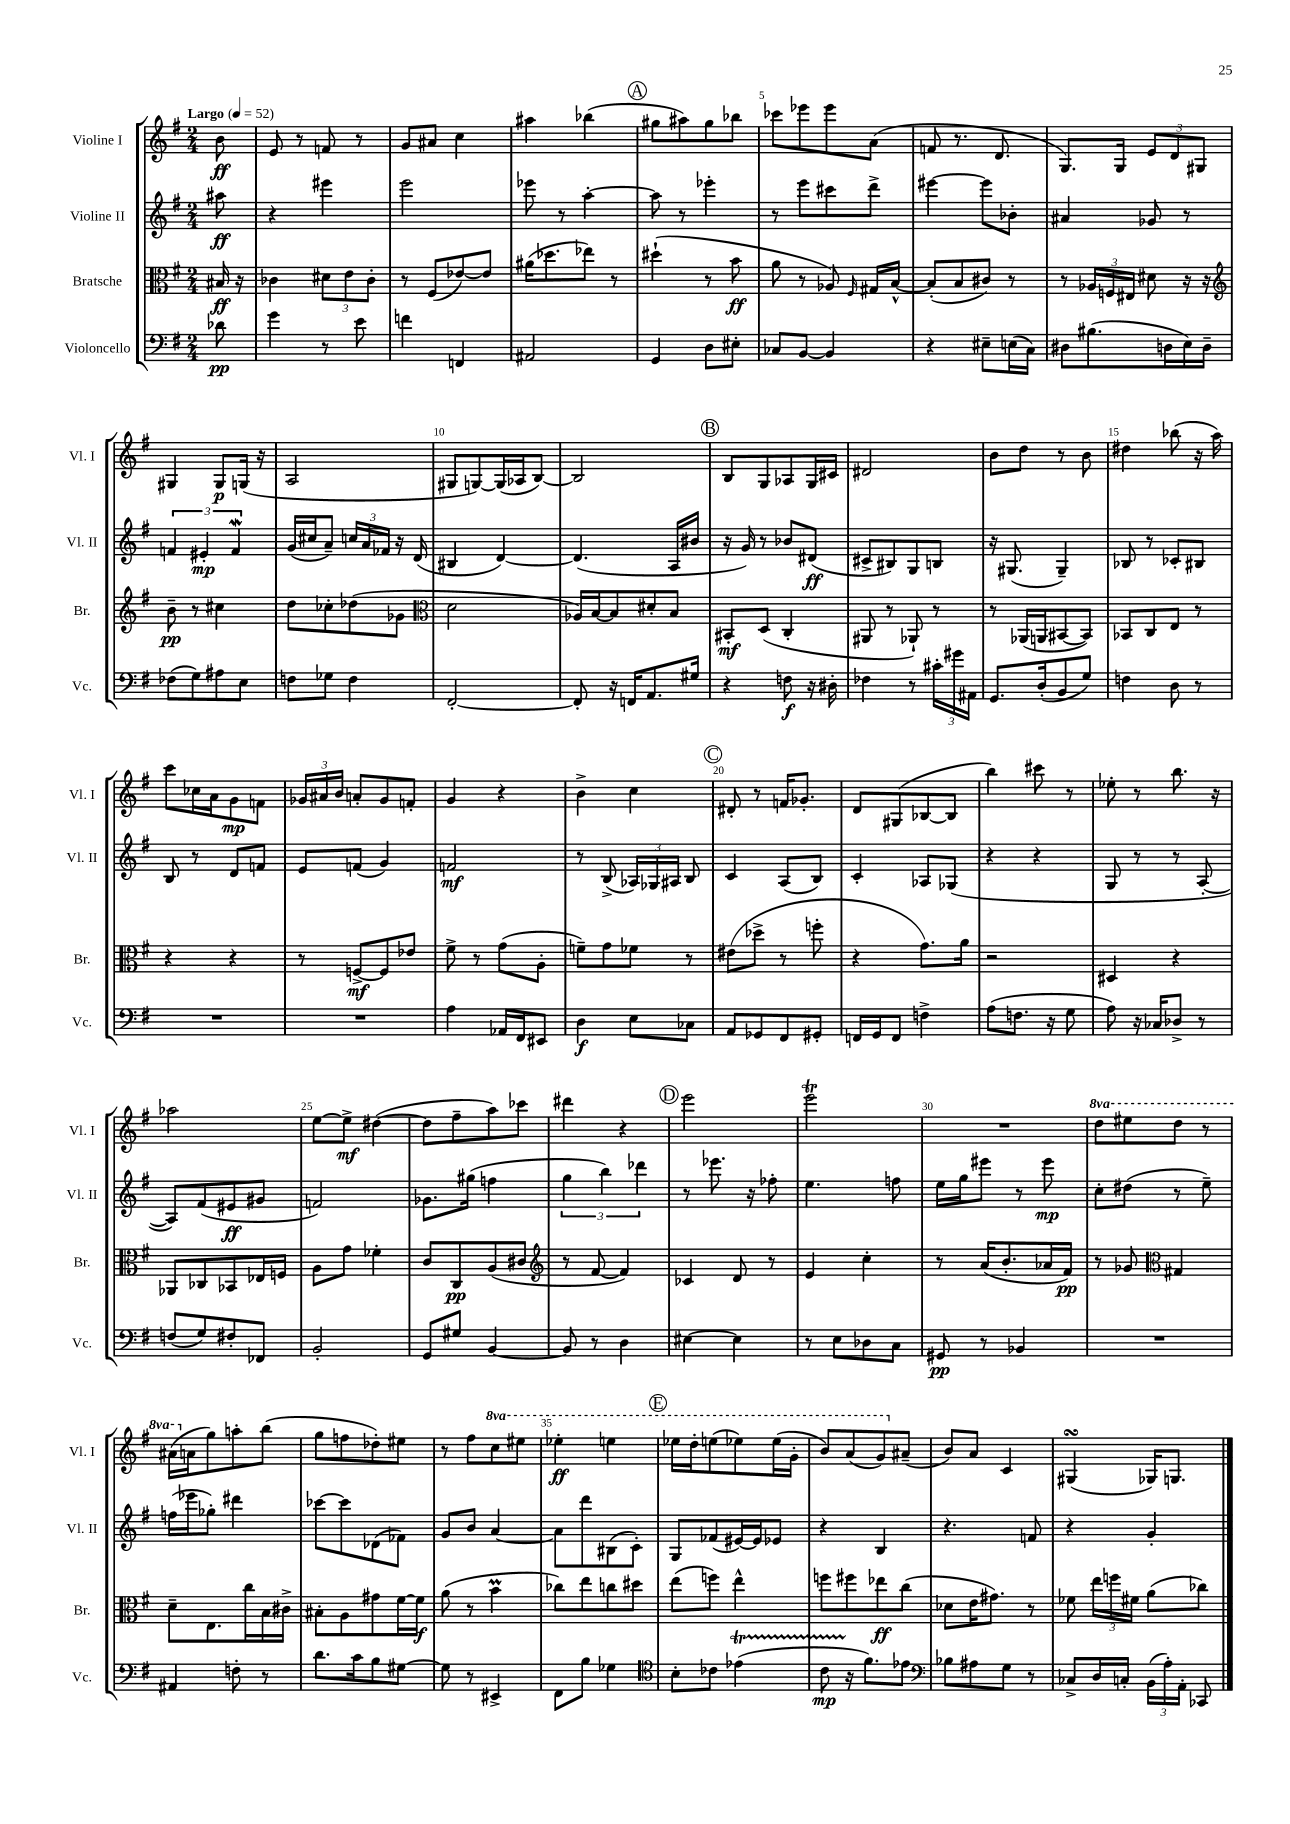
<<
\new StaffGroup <<
\new Staff = "s0" \with { instrumentName = "Violine I" shortInstrumentName = "Vl. I" } {
    \clef treble \key g \major \numericTimeSignature \time 2/4 \set Staff.ottavationMarkups = #ottavation-simple-ordinals \partial 8 \tempo "Largo" 4 = 52
    \autoBeamOff b'8\ff |
    e'8 r8 f'8 r8 |
    g'8[ ais'8] c''4 |
    ais''4 bes''4( |
    \mark \markup { \circle "A" } gis''8[ ais''8) gis''8 bes''8] |
    ces'''8[ ees'''8 ees'''8 a'8]( |
    f'8 r8. d'8. |
    g8.[) g16] \tuplet 3/2 { e'8[ d'8 gis8] } |
    gis4 gis8[\p g16]( r16 |
    a2 |
    gis8[ g8~) g16( aes16 b8]~) |
    b2 |
    \mark \markup { \circle "B" } b8[ g8 aes8 g16 cis'16] |
    dis'2 |
    b'8[ d''8] r8 b'8 |
    dis''4 bes''8( r16 a''16) |
    c'''8[ ces''16 a'16 g'8\mp f'8] |
    \tuplet 3/2 { ges'16[ ais'16 b'16] } a'8[-. ges'8 f'8]-. |
    g'4 r4 |
    b'4-> c''4 |
    \mark \markup { \circle "C" } dis'8-. r8 f'16[ ges'8.]-. |
    d'8[ gis8( bes8~ bes8] |
    b''4) cis'''8 r8 |
    ees''8-. r8 b''8. r16 |
    aes''2 |
    e''8[~ e''8]->\mf dis''4~( |
    dis''8[ fis''8-- a''8) ces'''8] |
    dis'''4 r4 |
    \mark \markup { \circle "D" } e'''2 |
    e'''2\trill |
    R2 |
    \ottava #1 d'''8[ eis'''8 d'''8] r8 |
    ais''16[( \ottava #0 a'!16 g''8) a''8-. b''8]( |
    g''8[ f''8 des''8-.) eis''8] |
    r8 fis''8[ \ottava #1 c'''8 eis'''8] |
    ees'''4-.\ff e'''4 |
    \mark \markup { \circle "E" } ees'''16[ d'''16-. e'''8( ees'''8) ees'''16( g''16]-. |
    b''8[) a''8( g''8) \ottava #0 ais'8]--( |
    b'8[) a'8] c'4 |
    gis4\turn( ges16[) g8.] \bar "|." |
}
\new Staff = "s1" \with { instrumentName = "Violine II" shortInstrumentName = "Vl. II" } {
    \clef treble \key g \major \numericTimeSignature \time 2/4 \partial 8
    \autoBeamOff ais''8\ff |
    r4 eis'''4 |
    e'''2 |
    ees'''8 r8 a''4~-. |
    \mark \markup { \circle "A" } a''8 r8 ees'''4-. |
    r8 e'''8[ cis'''8 d'''8]-> |
    eis'''4~ eis'''8[ bes'8]-. |
    ais'4 ges'8 r8 |
    \tuplet 3/2 { f'4 eis'4-.\mp f'4\mordent } |
    g'16[( cis''16 a'8]--) \tuplet 3/2 { c''16[ a'16 fes'16] } r16 d'16( |
    bis4 d'4~) |
    d'4.( a16[ bis'16] |
    \mark \markup { \circle "B" } r16 g'16) r8 bes'8[ dis'8]\ff( |
    cis'8[-> bis8) g8 b8] |
    r16 gis8.( gis4--) |
    bes8 r8 ces'8[-. bis8] |
    b8 r8 d'8[ f'8] |
    e'8[ f'8]( g'4) |
    f'2\mf |
    r8 b8->( \tuplet 3/2 { aes16[) ges16 ais16] } b8 |
    \mark \markup { \circle "C" } c'4 a8[( b8]) |
    c'4-. aes8[ ges8]( |
    r4 r4 |
    g8 r8 r8 a8~-. |
    a8[) fis'8( eis'8\ff gis'8] |
    f'2) |
    ges'8.[ gis''16]( f''4 |
    \tuplet 3/2 { g''4 b''4) des'''4 } |
    \mark \markup { \circle "D" } r8 ees'''8. r16 fes''8-. |
    e''4. f''8 |
    e''16[ g''16 eis'''8] r8 eis'''8\mp |
    c''8[-. dis''8]( r8 e''8--) |
    f''16[( ees'''16 ges''8]-.) dis'''4 |
    ces'''8[~ ces'''8 des'8( fes'8]) |
    g'8[ b'8] a'4~ |
    a'8[ d'''8 bis8( c'8]-.) |
    \mark \markup { \circle "E" } g8[ fes'8( eis'16~) eis'16 ees'8] |
    r4 b4 |
    r4. f'8 |
    r4 g'4-. \bar "|." |
}
\new Staff = "s2" \with { instrumentName = "Bratsche" shortInstrumentName = "Br." } {
    \clef alto \key g \major \numericTimeSignature \time 2/4 \partial 8
    \autoBeamOff bis16\ff r16 |
    ces'4 \tuplet 3/2 { dis'8[ e'8 ces'8]-. } |
    r8 fis8[( ees'8~) ees'8] |
    ais'16[( des''8. ees''8]) r8 |
    \mark \markup { \circle "A" } dis''4-!( r8 b'8\ff |
    a'8 r8 aes8) \grace { fis16 } gis16[ b16]~-^ |
    b8[-.( b8 cis'8]) r8 |
    r8 \tuplet 3/2 { aes16[ f16 eis16] } dis'8 r16 r16 |
    \clef treble b'8--\pp r8 cis''4 |
    d''8[ ces''8-. des''8( ges'8] |
    \clef alto d'2 |
    aes16[) b16~ b8 dis'8-. b8] |
    \mark \markup { \circle "B" } bis,8[-.\mf d8]( c4-. |
    ais,8 r8 aes,8-!) r8 |
    r8 aes,16[( a,16 bis,8~ bis,8]) |
    bes,8[ c8 e8] r8 |
    r4 r4 |
    r8 f8[~->\mf f8 ees'8] |
    fis'8-> r8 g'8[( a8]-. |
    f'8[--) g'8 fes'8] r8 |
    \mark \markup { \circle "C" } eis'8[( des''8]-> r8 f''8-. |
    r4 g'8.[) a'16] |
    r2 |
    dis4 r4 |
    aes,8[ ces8 bes,8 ees16 f16] |
    a8[ g'8] fes'4-. |
    c'8[ c8\pp a8( cis'8] |
    \clef treble r8 fis'8~ fis'4) |
    \mark \markup { \circle "D" } ces'4 d'8 r8 |
    e'4 c''4-. |
    r8 a'16[( b'8.-. aes'16 fis'16]\pp) |
    r8 ges'8 \clef alto gis4 |
    d'8[-- e8. c''16 b16 cis'16]-> |
    bis8[-. a8 gis'8 fis'16~ fis'16]\f |
    a'8( r8 b'4\prall |
    ces''8[) e''8 c''8 dis''8] |
    \mark \markup { \circle "E" } e''8[( f''8]) e''4-^ |
    f''8[ fis''8 ees''8\ff c''8]( |
    des'8[ e'16 gis'8.]) r8 |
    fes'8 \tuplet 3/2 { e''16[ f''16 fis'16] } a'8[( ces''8]) \bar "|." |
}
\new Staff = "s3" \with { instrumentName = "Violoncello" shortInstrumentName = "Vc." } {
    \clef bass \key g \major \numericTimeSignature \time 2/4 \partial 8
    \autoBeamOff des'8\pp |
    g'4 r8 e'8 |
    f'4 f,4 |
    ais,2 |
    \mark \markup { \circle "A" } g,4 d8[ eis8]-. |
    ces8[ b,8]~ b,4 |
    r4 eis8[-- e16( c16]) |
    dis8[ bis8.( d16 e16) d16]-- |
    fes8[( g8) ais8 e8] |
    f8[ ges8] f4 |
    fis,2~-. |
    fis,8-. r16 f,16[ a,8. gis16] |
    \mark \markup { \circle "B" } r4 f8\f r16 dis16-. |
    fes4 r8 \tuplet 3/2 { cis'16[-. gis'16 ais,16] } |
    g,8.[ d16-.( b,8 g8]) |
    f4 d8 r8 |
    R2 |
    R2 |
    a4 aes,16[ fis,16 eis,8] |
    d4\f e8[ ces8] |
    \mark \markup { \circle "C" } a,8[ ges,8 fis,8 gis,8]-. |
    f,16[ g,16 f,8] f4-> |
    a8[( f8.] r16 g8 |
    a8) r16 ces16[ des8]-> r8 |
    f8[( g8) fis8-. fes,8] |
    b,2-. |
    g,8[ gis8] b,4~ |
    b,8 r8 d4 |
    \mark \markup { \circle "D" } eis4~ eis4 |
    r8 e8[ des8 c8] |
    gis,8\pp r8 bes,4 |
    R2 |
    ais,4 f8-. r8 |
    d'8.[ c'16 b8 gis8]~ |
    gis8 r8 eis,4-> |
    fis,8[ b8] ges4 |
    \mark \markup { \circle "E" } \clef tenor b8[-. ces'8] ees'4\startTrillSpan( |
    c'8\mp r16\stopTrillSpan fis'8.[) ees'8] |
    \clef bass bes8[ ais8 g8] r8 |
    ces8[-> d16 c16]-. \tuplet 3/2 { b,16[( a16-.) a,16]-. } ces,8 \bar "|." |
}
>>
>>
\layout { \context { \Score \override BarNumber.break-visibility = ##(#f #t #t) barNumberVisibility = #(every-nth-bar-number-visible 5) } }
